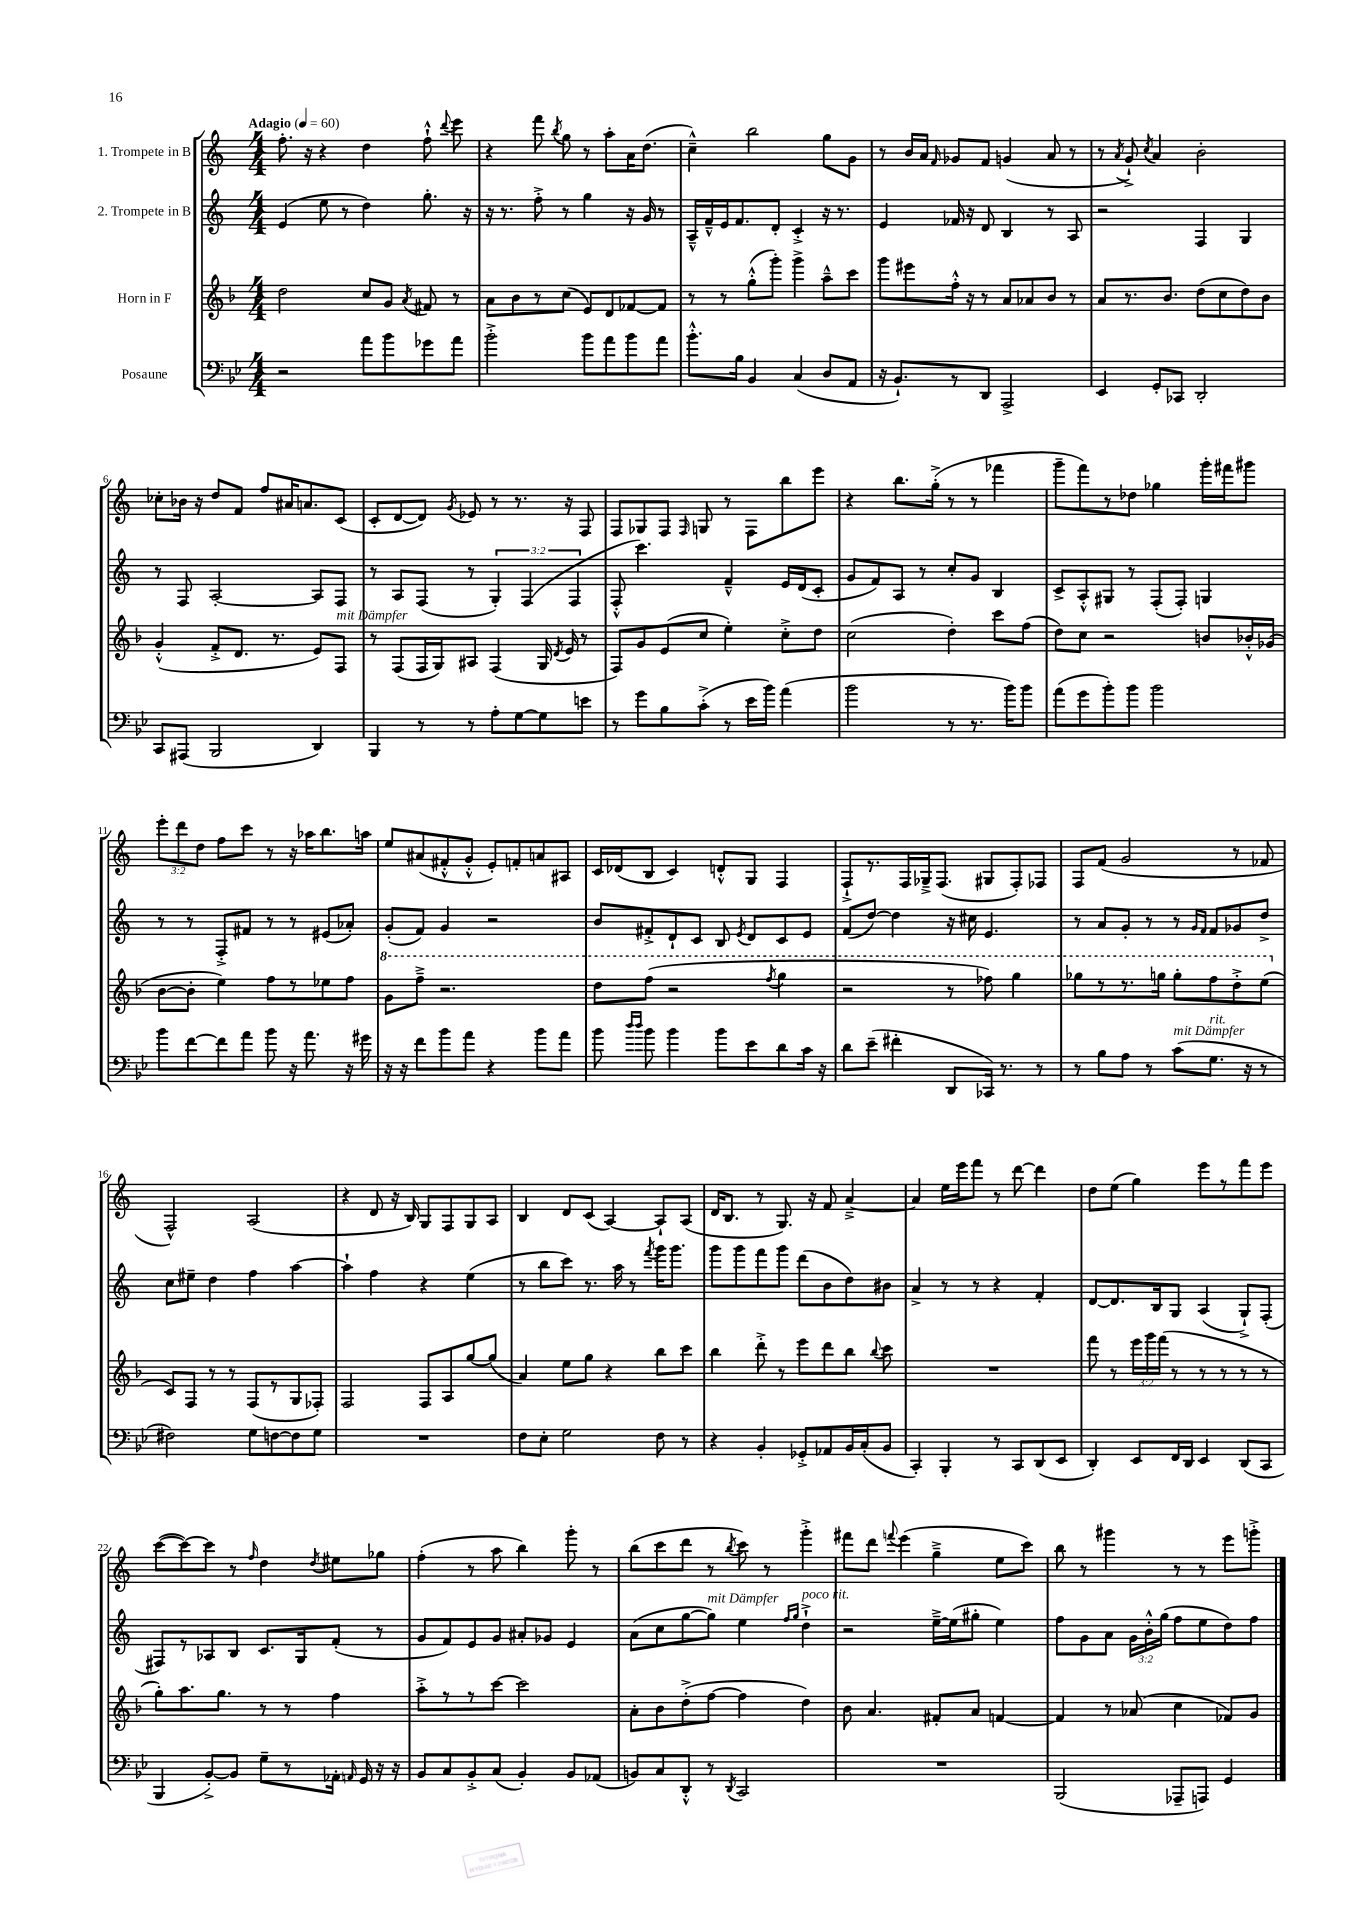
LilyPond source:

<<
\new StaffGroup <<
\new Staff = "s0" \with { instrumentName = "1. Trompete in B" } {
    \clef treble \key c \major \numericTimeSignature \time 4/4 \override Staff.TupletNumber.text = #tuplet-number::calc-fraction-text \tempo "Adagio" 4 = 60
    \autoBeamOff f''8.-. r16 r4 d''4 f''8-!-^ \appoggiatura { d'''8 } e'''8 |
    r4 f'''8 \acciaccatura { b''8 } g''8 r8 a''8[-. a'16 d''8.]( |
    c''4---^) b''2 g''8[ g'8] |
    r8 b'16[ a'16] \grace { f'16 } ges'8[ f'8] g'4( a'8 r8 |
    r8 \acciaccatura { a'8 } g'8-!->) \acciaccatura { c''8 } a'4 b'2-. |
    ces''8[-. bes'16] r16 d''8[ f'8] f''8[ ais'16 a'8. c'8]( |
    c'8[-. d'8~ d'8]) \acciaccatura { g'8 } ees'8 r8 r8. r16 f8 |
    f8[ ges8 f8] \grace { f16 } g8 r8 f8[ b''8 e'''8] |
    r4 b''8.[ g''16]-.->( r8 r8 fes'''4 |
    g'''8[-- f'''8) r8 des''8] ges''4 g'''16[-. fis'''16 gis'''8] |
    \tuplet 3/2 { e'''8[-. d'''8 d''8] } f''8[ c'''8] r8 r16 aes''16[ b''8. a''16] |
    e''8[ ais'8( fis'8-.-^ g'8]-.-^ e'8[-.) f'8-. a'8 ais8] |
    c'16[ des'16( b8] c'4) d'8[-.-^ g8] f4 |
    f8[-!-> r8. f16 ges16---> f8.]( gis8[ f8-.) fes8] |
    f8[ f'8]( g'2 r8 fes'8 |
    f2-^) a2( |
    r4 d'8 r16 b16) g8[ f8 g8 a8] |
    b4 d'8[ c'8]( a4~) a8[-! a8]( |
    d'16[ b8.] r8 g8.) r16 f'8 a'4~---> |
    a'4 e''16[ e'''16 f'''8] r8 d'''8~ d'''4 |
    d''8[ e''8]( g''4) e'''8[ r8 f'''8 e'''8] |
    c'''8[~( c'''8~) c'''8] r8 \grace { f''16 } d''4 \acciaccatura { d''8 } eis''8[ ges''8] |
    f''4-.( r8 a''8 b''4) g'''8-. r8 |
    b''8[( c'''8 d'''8] r8 \acciaccatura { b''8 } c'''8) r8 g'''4-.-> |
    fis'''8[ d'''8] \appoggiatura { f'''8 } e'''4( g''4---> e''8[ c'''8]) |
    b''8 r8 gis'''4 r8 r8 e'''8[ g'''8]-.-> \bar "|." |
}
\new Staff = "s1" \with { instrumentName = "2. Trompete in B" } {
    \clef treble \key c \major \numericTimeSignature \time 4/4 \override Staff.TupletNumber.text = #tuplet-number::calc-fraction-text
    \autoBeamOff e'4( e''8 r8 d''4) g''8.-. r16 |
    r16 r8. f''8-.-> r8 g''4 r16 g'16 r8 |
    a16[---^ f'16---^ e'16 f'8. d'8]-. c'4-.-> r16 r8. |
    e'4 fes'16 r16 d'8 b4 r8 a8 |
    r2 f4 g4 |
    r8 f8 a2~-. a8[ f8] |
    r8 a8[ f8]( r8 \tuplet 3/2 { g4-.) f4( f4 } |
    f8-.-^ c'''4.) f'4---^ e'16[ d'16( c'8]-. |
    g'8[ f'8) a8] r8 c''8[-. g'8] b4 |
    c'8[-> a8-.-^ gis8] r8 f8[-.( f8]-.) g4 |
    r8 r8 f8[-.-> fis'8] r8 r8 eis'8[( aes'8]-.) |
    g'8[-.( f'8]) g'4 r2 |
    b'8[ fis'8-.-> d'8-! c'8] b8 \acciaccatura { e'8 } d'8[ c'8 e'8] |
    f'8[( d''8]~) d''4 r16 cis''16 e'4. |
    r8 a'8[ g'8]-. r8 r8 \grace { g'16[ f'16] } f'8[ ges'8 d''8]-> |
    c''8[ eis''8]-- d''4 f''4 a''4~ |
    a''4-! f''4 r4 e''4( |
    r8 b''8[ c'''8]) r8. a''16 r8 \acciaccatura { f'''8 } g'''16[ g'''8.] |
    g'''8[ g'''8 f'''8 g'''8] d'''8[( b'8 d''8) bis'8] |
    a'4-> r8 r8 r4 f'4-. |
    d'8[~ d'8. b16 g8] a4( g8[-!->) f8]-.( |
    fis8[) r8 aes8 b8] c'8.[ g16 f'8]-.( r8 |
    g'8[ f'8) e'8 g'8] ais'8[-. ges'8] e'4 |
    a'8[( c''8 g''8~ g''8]^\markup { \italic "mit Dämpfer" }) e''4 \grace { f''16[ g''16] } d''4-!->^\markup { \italic "poco rit." } |
    r2 e''16[~---> e''16( gis''8]-. e''4) |
    f''8[ g'8 a'8] \tuplet 3/2 { g'16[ b'16-.-^ g''16]( } f''8[ e''8 d''8) f''8] \bar "|." |
}
\new Staff = "s2" \with { instrumentName = "Horn in F" } {
    \clef treble \key f \major \numericTimeSignature \time 4/4 \override Staff.TupletNumber.text = #tuplet-number::calc-fraction-text
    \autoBeamOff d''2 c''8[ g'8] \acciaccatura { a'8 } fis'8 r8 |
    a'8[ bes'8 r8 c''8]( e'8[) d'8 fes'8~ fes'8] |
    r8 r8 g''8[-.-^( g'''8]-.) g'''4-> a''8[---^ c'''8] |
    g'''8[ eis'''8 f''16]-.-^ r16 r8 a'8[ aes'8 bes'8] r8 |
    a'8[ r8. bes'8.] d''8[( c''8 d''8) bes'8] |
    g'4-.-^( f'8[-.-> d'8.] r8. e'8[) f8]^\markup { \italic "mit Dämpfer" } |
    r8 f8[( f16 g16) ais8] f4( g16 \acciaccatura { d'8 } e'16 r8 |
    f8[) g'8 e'8( c''8] e''4-.) c''8[-.-> d''8] |
    c''2( d''4-.) c'''8[ f''8]( |
    d''8[) c''8] r2 b'8[ bes'16-.-^ ges'16]( |
    bes'8[~ bes'8]-. e''4) f''8[ r8 ees''8 f''8] |
    \ottava #1 g''8[ f'''8]---> r2. |
    d'''8[ f'''8]( r2 \acciaccatura { f'''8 } g'''4 |
    r2 r8 fes'''8) g'''4 |
    ges'''8[ r8 r8. g'''16] g'''8[-. f'''8 d'''8-.-> e'''8]( \ottava #0 |
    c'8[) f8] r8 r8 f8[( r8 g8 fes8]-.) |
    f2 f8[ a8 g''8~ g''8]( |
    a'4) e''8[ g''8] r4 bes''8[ c'''8] |
    bes''4 d'''8-.-> r8 e'''8[ d'''8 bes''8] \appoggiatura { bes''8 } c'''8 |
    R1 |
    f'''8 r8 \tuplet 3/2 { e'''16[ g'''16 f'''16]( } r8 r8 r8 r8 r8 |
    g''8[-.) a''8. g''8.] r8 r8 f''4 |
    a''8[-.-> r8 r8 c'''8]~ c'''2 |
    a'8[-. bes'8 d''8-.->( f''8]~ f''4 d''4) |
    bes'8 a'4. fis'8[-. a'8] f'4~ |
    f'4 r8 aes'8( c''4 fes'8[) g'8] \bar "|." |
}
\new Staff = "s3" \with { instrumentName = "Posaune" } {
    \clef bass \key bes \major \numericTimeSignature \time 4/4
    \autoBeamOff r2 a'8[ bes'8 ges'8 a'8] |
    bes'2-.-> bes'8[ a'8 bes'8 a'8] |
    bes'8.[-.-^ bes16] bes,4 c4( d8[ a,8] |
    r16 bes,8.[-!) r8 d,8] a,,2-> |
    ees,4 g,8[-. ces,8] d,2-. |
    c,8[ ais,,8]( bes,,2 d,4) |
    bes,,4 r8 r8 a8[-. g8~ g8 e'8] |
    r8 g'8[ bes8 c'8]-.->( r8 ees'16[ bes'16]) a'4( |
    bes'2 r8 r8. bes'16[) bes'8] |
    a'8[( g'8 bes'8-.) bes'8] bes'2 |
    bes'8[ f'8~ f'8 a'8] bes'8 r16 a'8. r16 gis'16 |
    r16 r16 f'8[ bes'8 a'8] r4 bes'8[ a'8] |
    bes'8 \grace { d''16[ d''16] } bes'8 bes'4 bes'8[ ees'8 d'8 c'16] r16 |
    d'8[ ees'8]--( fis'4-. d,8[ ces,16]) r8. r8 |
    r8 bes8[ a8] r8 c'8[^\markup { \italic "mit Dämpfer" }( g8.]^\markup { \italic "rit." } r16 r8 |
    fis2) g8[ f8~ f8 g8] |
    R1 |
    f8[ ees8]-. g2 f8 r8 |
    r4 bes,4-. ges,8[-.-> aes,8 bes,16 c16-.( bes,8] |
    c,4-.) bes,,4-. r8 c,8[ d,8( ees,8] |
    d,4-.) ees,8[ f,16 d,16] ees,4 d,8[( c,8] |
    bes,,4 bes,8[~-.->) bes,8] g8[-- r8 aes,16]-. \grace { a,16 } g,16 r16 r16 |
    bes,8[ c8 bes,8-.-> c8]( bes,4-.) bes,8[ aes,8]( |
    b,8[) c8 d,8]-.-^ r8 \acciaccatura { d,8 } c,2 |
    R1 |
    bes,,2( aes,,8[-- a,,8]) g,4 \bar "|." |
}
>>
>>
